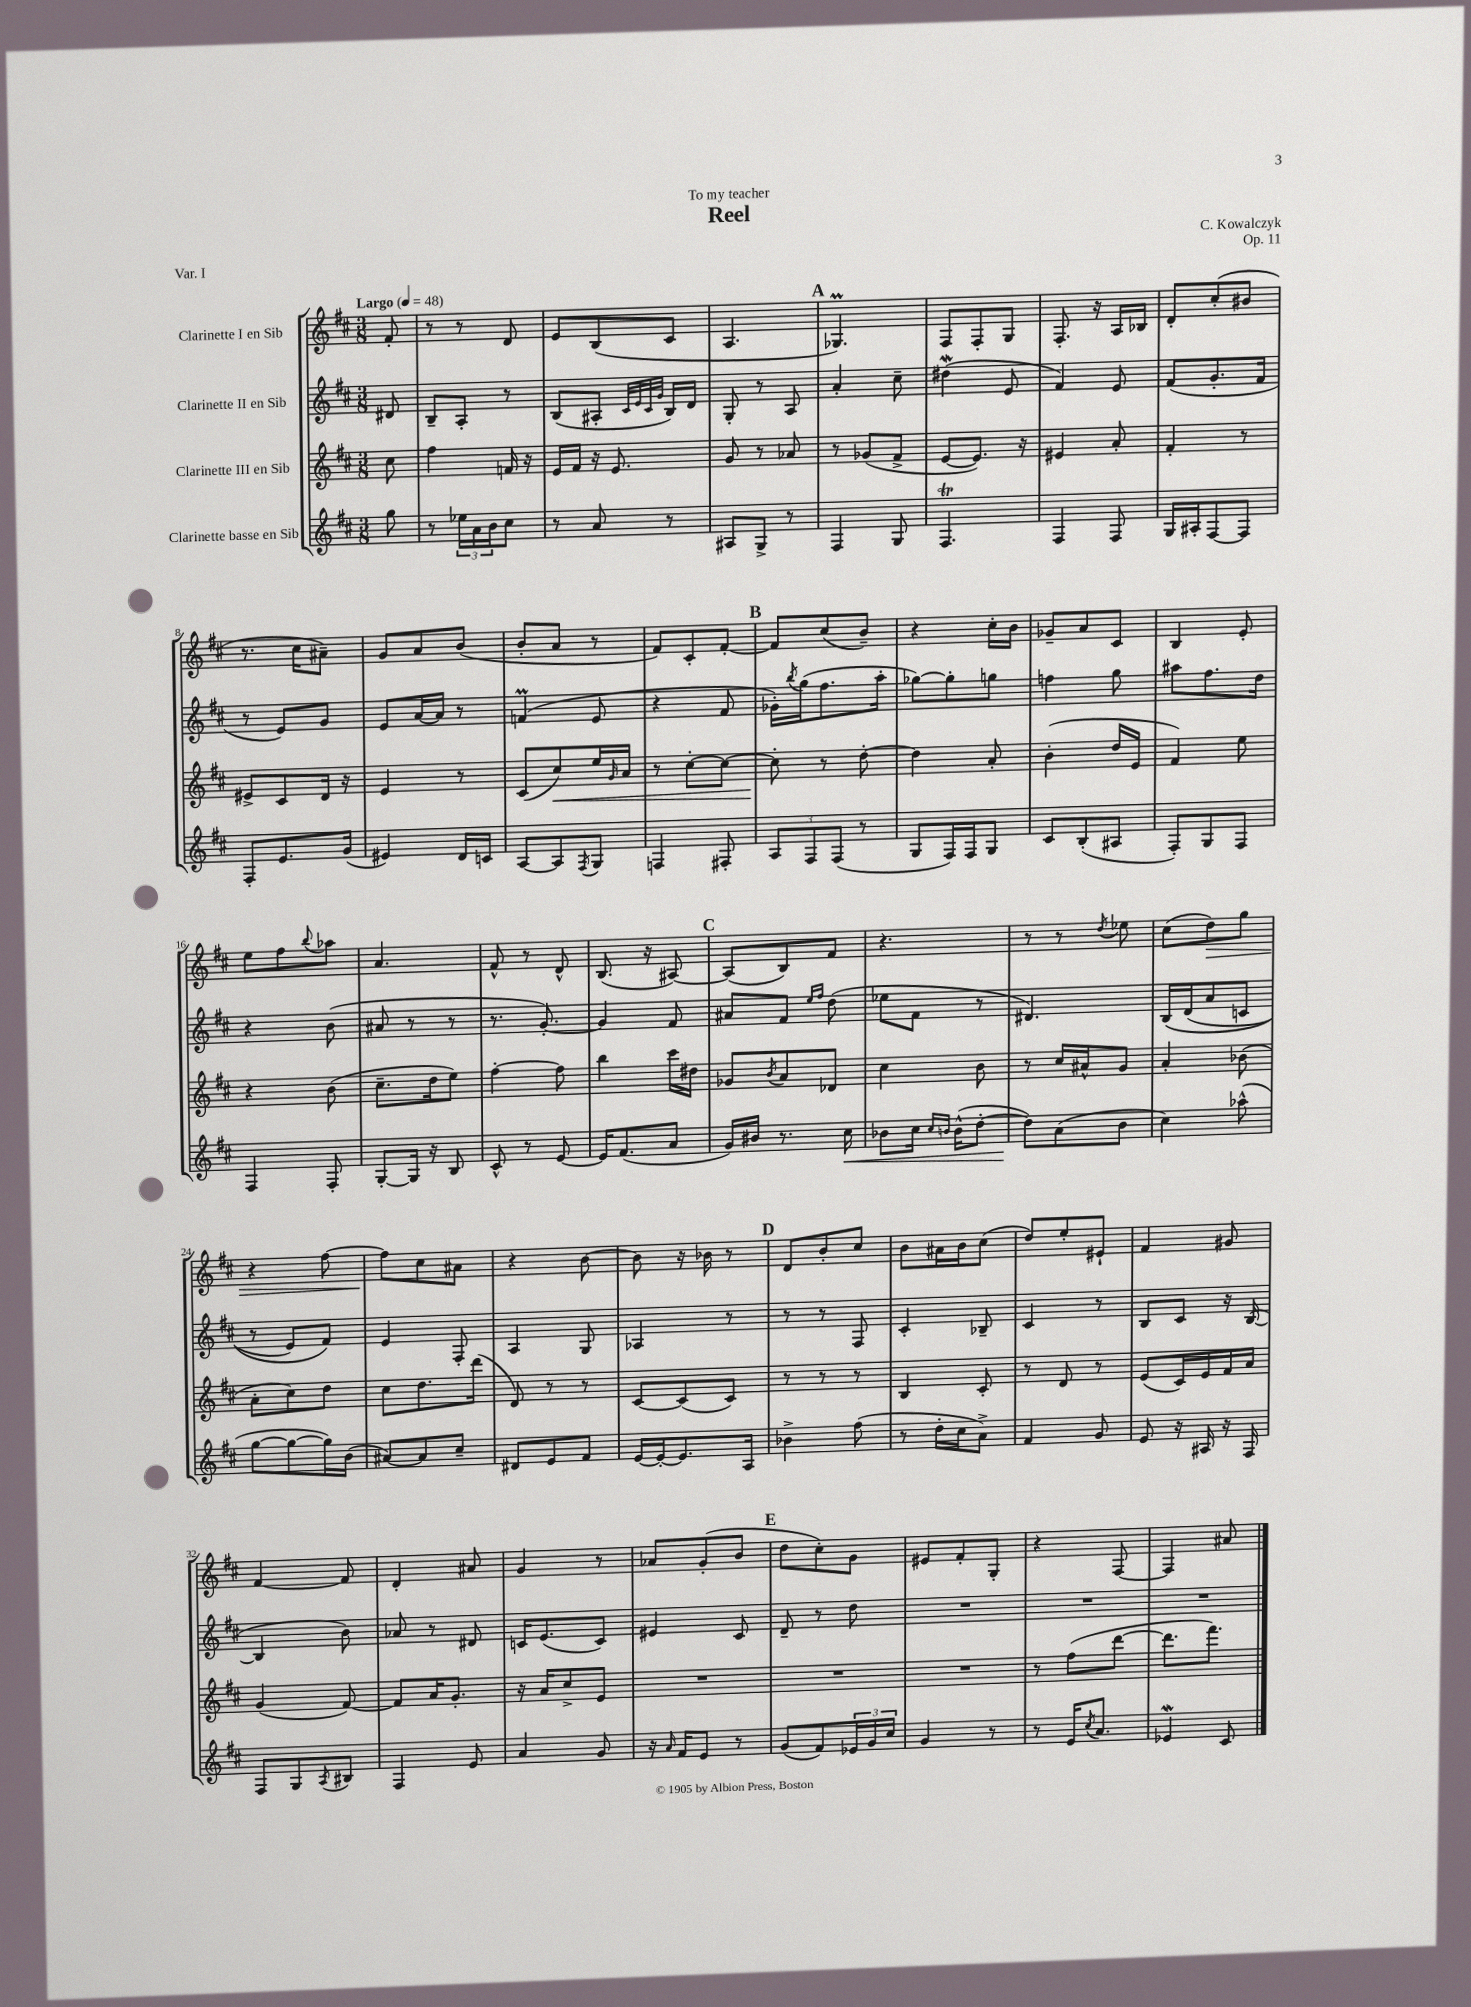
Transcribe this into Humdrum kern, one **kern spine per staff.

**kern	**dynam	**kern	**dynam	**kern	**kern	**dynam
*part4	*part4	*part3	*part3	*part2	*part1	*part1
*staff4	*staff4	*staff3	*staff3	*staff2	*staff1	*staff1
*I"Clarinette basse en Sib	*	*I"Clarinette III en Sib	*	*I"Clarinette II en Sib	*I"Clarinette I en Sib	*
*clefG2	*	*clefG2	*	*clefG2	*clefG2	*
*k[f#c#]	*	*k[f#c#]	*	*k[f#c#]	*k[f#c#]	*
*M3/8	*	*M3/8	*	*M3/8	*M3/8	*
*MM48	*	*MM48	*	*MM48	*MM48	*
=	=	=	=	=	=	=
!	!	!	!	!	!LO:TX:a:B:t=Largo	!
8gg\	.	8cc#\	.	8d#X/	8f#'/	.
=1	=1	=1	=1	=1	=1	=1
8r	.	4ff#\	.	8B~/L	8r	.
24ee-X\LL	.	.	.	8A'/J	8r	.
24a\	.	.	.	.	.	.
24b\J	.	.	.	.	.	.
8cc#\J	.	16fn/	.	8r	8d/	.
.	.	16r	.	.	.	.
=2	=2	=2	=2	=2	=2	=2
8r	.	16e/LL	.	(8B/L	8e/L	.
.	.	16f#/JJ	.	.	.	.
8a/	.	16r	.	8A#X'/J	(8B/	.
.	.	8.e/	.	.	.	.
.	.	.	.	32qqc#/LLL	.	.
.	.	.	.	32qqe/	.	.
.	.	.	.	32qqc#/	.	.
.	.	.	.	32qqg/JJJ	.	.
8r	.	.	.	16B/LL)	8c#/J	.
.	.	.	.	16d/JJ	.	.
=3	=3	=3	=3	=3	=3	=3
8A#X/L	.	8g/	.	8G'/	4.A/	.
8G^/J	.	8r	.	8r	.	.
8r	.	8a-X/	.	8A/	.	.
!!LO:REH:place=s1:t=A
=4	=4	=4	=4	=4	=4	=4
4F#/	.	8r	.	4a'/	4.G-XM/)	.
.	.	(8g-X/L	.	.	.	.
8G/	.	8f#^/J	.	8cc#~\	.	.
=5	=5	=5	=5	=5	=5	=5
4.F#t/	.	[8e/L	.	(4dd#XW\	8F#/L	.
.	.	8.e/J])	.	.	8F#'/	.
.	.	.	.	8e/	8G/J	.
.	.	16r	.	.	.	.
=6	=6	=6	=6	=6	=6	=6
4F#/	.	4e#X/	.	4f#/)	8.F#'/	.
.	.	.	.	.	16r	.
8F#/	.	8a'/	.	8e/	16A/LL	.
.	.	.	.	.	16B-X/JJ	.
=7	=7	=7	=7	=7	=7	=7
16G/LL	.	4f#'/	.	(8f#/L	8d'/L	.
16A#X'/J	.	.	.	.	.	.
[8F#/	.	.	.	8.g'/	(8cc#'/	.
8F#/J]	.	8r	.	.	8b#X/J	.
.	.	.	.	16f#/Jk	.	.
!!LO:LB:g=z
=8	=8	=8	=8	=8	=8	=8
8F#'/L	.	8e#X^/L	.	8r	8.r	.
8.e/	.	8c#/	.	8e/L)	.	.
.	.	.	.	.	16cc#\KL	.
.	.	16d/Jk	.	8g/J	8a#X~\J)	.
(16g/Jk	.	16r	.	.	.	.
=9	=9	=9	=9	=9	=9	=9
4e#X/)	.	4e/	.	8e/L	8g/L	.
.	.	.	.	[16a/L	8a/	.
.	.	.	.	16a/JJ]	.	.
16d/LL	.	8r	.	8r	(8b/J	.
16cn/JJ	.	.	.	.	.	.
=10	=10	=10	=10	=10	=10	=10
[8A/L	.	(8c#/L	.	(4fnM/	8b'/L	.
!	!	!	!LO:HP:b	!	!	!
8A/]	.	8cc#/)	<	.	8a/J	.
8qF#/	.	.	.	.	.	.
8G/J	.	16ee/L	.	8e/	8r	.
.	.	16qqg/	.	.	.	.
.	.	16a/JJ	.	.	.	.
=11	=11	=11	=11	=11	=11	=11
4Fn/	.	8r	.	4r	8f#/L)	.
.	.	[8cc#'\L	.	.	8c#'/	.
8F#X'/	.	8cc#\J_	.	8f#/	[8f#'/J	.
!!LO:REH:place=s1:t=B
=12	=12	=12	=12	=12	=12	=12
12A/L	.	8cc#'\]	.	16g-X'\LL)	8f#/L]	.
.	.	.	.	8qbb/	.	.
.	.	.	.	(16gg\J	.	.
12F#/	.	.	.	.	.	.
.	.	8r	[	8.ff#\	(8cc#/	.
(12F#/J	.	.	.	.	.	.
8r	.	[8dd'\	.	.	8b~/J)	.
.	.	.	.	16aa'\Jk	.	.
=13	=13	=13	=13	=13	=13	=13
8G/L	.	4dd\]	.	[8gg-X\L)	4r	.
16F#/L)	.	.	.	8gg-'\]	.	.
16F#/J	.	.	.	.	.	.
8G/J	.	8a'/	.	8ggn\J	16cc#'\LL	.
.	.	.	.	.	16b\JJ	.
=14	=14	=14	=14	=14	=14	=14
8c#/L	.	(4b'\	.	4ffn\	8g-X~/L	.
(8B'/	.	.	.	.	8a/	.
8A#X/J	.	16dd/LL	.	8gg\	8c#/J	.
.	.	16e/JJ	.	.	.	.
=15	=15	=15	=15	=15	=15	=15
8F#'/L)	.	4f#/)	.	8aa#X\L	4B/	.
8G/	.	.	.	8.ff#\	.	.
8F#/J	.	8ee\	.	.	8e'/	.
.	.	.	.	16dd\Jk	.	.
!!LO:LB:g=z
=16	=16	=16	=16	=16	=16	=16
4F#/	.	4r	.	4r	8ee\L	.
.	.	.	.	.	8ff#\	.
.	.	.	.	.	8qqbb/	.
8F#'/	.	(8b\	.	(8b\	8aa-X\J	.
=17	=17	=17	=17	=17	=17	=17
[8G'/L	.	8.cc#~\L	.	8a#X/	4.a/	.
16G/Jk]	.	.	.	8r	.	.
16r	.	16dd\k	.	.	.	.
8B/	.	8ee\J)	.	8r	.	.
=18	=18	=18	=18	=18	=18	=18
8c#^^/	.	[4ff#'\	.	8.r	8f#^^/	.
8r	.	.	.	.	8r	.
.	.	.	.	[8.g'/)	.	.
[8e/	.	8ff#\]	.	.	8d^^/	.
=19	=19	=19	=19	=19	=19	=19
16e/KL]	.	4bb\	.	4g/]	(8.B/	.
(8.f#/	.	.	.	.	.	.
.	.	.	.	.	16r	.
8a/J	.	16ccc#\LL	.	8f#/	[8A#X/)	.
.	.	16dd#X\JJ	.	.	.	.
!!LO:REH:place=s1:t=C
=20	=20	=20	=20	=20	=20	=20
16g/LL)	.	8g-X/L	.	8a#X/L	(8A#/L]	.
16b#X/JJ	.	.	.	.	.	.
.	.	8qb/	.	.	.	.
8.r	.	8a/	.	8f#/J	8B/)	.
.	.	.	.	16qqee/LL	.	.
.	.	.	.	16qqff#/JJ	.	.
.	.	8d-X/J	.	(8dd\	8f#/J	.
!	!LO:HP:b	!	!	!	!	!
16cc#\	<	.	.	.	.	.
=21	=21	=21	=21	=21	=21	=21
8b-X\L	.	4cc#\	.	8ee-X\L	4.r	.
16cc#\Jk	.	.	.	8f#\J	.	.
16qqcc#/LL	.	.	.	.	.	.
16qqbn/JJ	.	.	.	.	.	.
(16b^^\KL	.	.	.	.	.	.
[8dd'\J	.	8b\	.	8r	.	.
=22	=22	=22	=22	=22	=22	=22
8dd\L])	.	8r	.	4.d#X/)	8r	.
(8a\	[	16cc#/LL	.	.	8r	.
.	.	16a#X^^/J	.	.	.	.
.	.	.	.	.	8qdd/	.
8b\J	.	8g/J	.	.	8ee-X\	.
=23	=23	=23	=23	=23	=23	=23
4cc#\)	.	4a'/	.	(16B/LL	(8cc#\L	.
.	.	.	.	(16d/J	.	.
!	!	!	!	!	!	!LO:HP:b
.	.	.	.	8a/	8dd\)	>
(8aa-X^^\	.	(8b-X\	.	8cn/J	8gg\J	.
!!LO:LB:g=z
=24	=24	=24	=24	=24	=24	=24
[8gg\L	.	8a'\L	.	8r	4r	.
8gg\_	.	8cc#\)	.	8e/L)	.	.
16gg\L])	.	8dd\J	.	8f#/J)	[8ff#\	.
(16b\JJ	.	.	.	.	.	.
=25	=25	=25	=25	=25	=25	=25
[8a#X/L)	.	8cc#\L	.	4e/	8ff#\L]	.
8a#/]	.	8.dd\	.	.	8cc#\	]
8cc#~/J	.	.	.	8F#'/	8a#X\J	.
.	.	(16ddd\Jk	.	.	.	.
=26	=26	=26	=26	=26	=26	=26
8d#X/L	.	8d/)	.	4A/	4r	.
8e/	.	8r	.	.	.	.
8f#/J	.	8r	.	8G/	[8b\	.
=27	=27	=27	=27	=27	=27	=27
[16e/LL	.	[8c#/L	.	4A-X/	8b\]	.
16e'/J_	.	.	.	.	.	.
8.e/]	.	(8c#/]	.	.	16r	.
.	.	.	.	.	16b-X\	.
.	.	8c#/J)	.	8r	8r	.
16A/Jk	.	.	.	.	.	.
!!LO:REH:place=s1:t=D
=28	=28	=28	=28	=28	=28	=28
4b-X^\	.	8r	.	8r	8d/L	.
.	.	8r	.	8r	8b'/	.
(8ff#\	.	8r	.	8F#/	8cc#/J	.
=29	=29	=29	=29	=29	=29	=29
8r	.	4B/	.	4c#'/	8b\L	.
16dd'\LL	.	.	.	.	16a#X\L	.
16cc#\J	.	.	.	.	16b\J	.
8a^\J)	.	8c#'/	.	8B-X~/	(8cc#\J	.
=30	=30	=30	=30	=30	=30	=30
4f#/	.	8r	.	4c#/	8dd/L)	.
.	.	8d/	.	.	8ee'/	.
8g/	.	8r	.	8r	8e#X`/J	.
=31	=31	=31	=31	=31	=31	=31
8e/	.	(8e/L	.	8B/L	4f#/	.
16r	.	16c#/L)	.	8c#/J	.	.
16A#X/	.	16e/	.	.	.	.
16r	.	16f#/	.	16r	8g#X/	.
16F#/	.	16a/JJ	.	([16B/	.	.
!!LO:LB:g=z
=32	=32	=32	=32	=32	=32	=32
8F#/L	.	(4g/	.	4B/]	[4f#/	.
8G/	.	.	.	.	.	.
8qA/	.	.	.	.	.	.
8B#X/J	.	[8f#/)	.	8b\)	8f#/]	.
=33	=33	=33	=33	=33	=33	=33
4F#/	.	8f#/L]	.	8a-X/	4d'/	.
.	.	16a/K	.	8r	.	.
.	.	8.g'/J	.	.	.	.
8e/	.	.	.	8d#X/	8a#X/	.
=34	=34	=34	=34	=34	=34	=34
4a/	.	16r	.	16cn/KL	4g/	.
.	.	16a/KL	.	(8.e/	.	.
.	.	8cc#^/	.	.	.	.
8g/	.	8e/J	.	8c/J)	8r	.
=35	=35	=35	=35	=35	=35	=35
16r	.	4.r	.	4e#X/	8a-X/L	.
16qqa/	.	.	.	.	.	.
16f#/KL	.	.	.	.	.	.
8e/J	.	.	.	.	(8g'/	.
8r	.	.	.	8c#/	8b/J	.
!!LO:REH:place=s1:t=E
=36	=36	=36	=36	=36	=36	=36
(8g/L	.	4.r	.	8d~/	8dd\L	.
8f#/)	.	.	.	8r	8cc#'\)	.
24e-X/L	.	.	.	8dd\	8g\J	.
24g/	.	.	.	.	.	.
24cc#/JJ	.	.	.	.	.	.
=37	=37	=37	=37	=37	=37	=37
4g/	.	4.r	.	4.r	8e#X/L	.
.	.	.	.	.	8f#'/	.
8r	.	.	.	.	8G'/J	.
=38	=38	=38	=38	=38	=38	=38
8r	.	8r	.	4.r	4r	.
16e/KL	.	(8ff#\L	.	.	.	.
8qcc#/	.	.	.	.	.	.
8.a/J	.	.	.	.	.	.
.	.	[8ddd\J	.	.	[8F#/	.
=39	=39	=39	=39	=39	=39	=39
4e-Xw/	.	8.ddd\L]	.	4.r	4F#/]	.
.	.	8.fff#\J)	.	.	.	.
8c#/	.	.	.	.	8a#X/	.
==	==	==	==	==	==	==
*-	*-	*-	*-	*-	*-	*-
